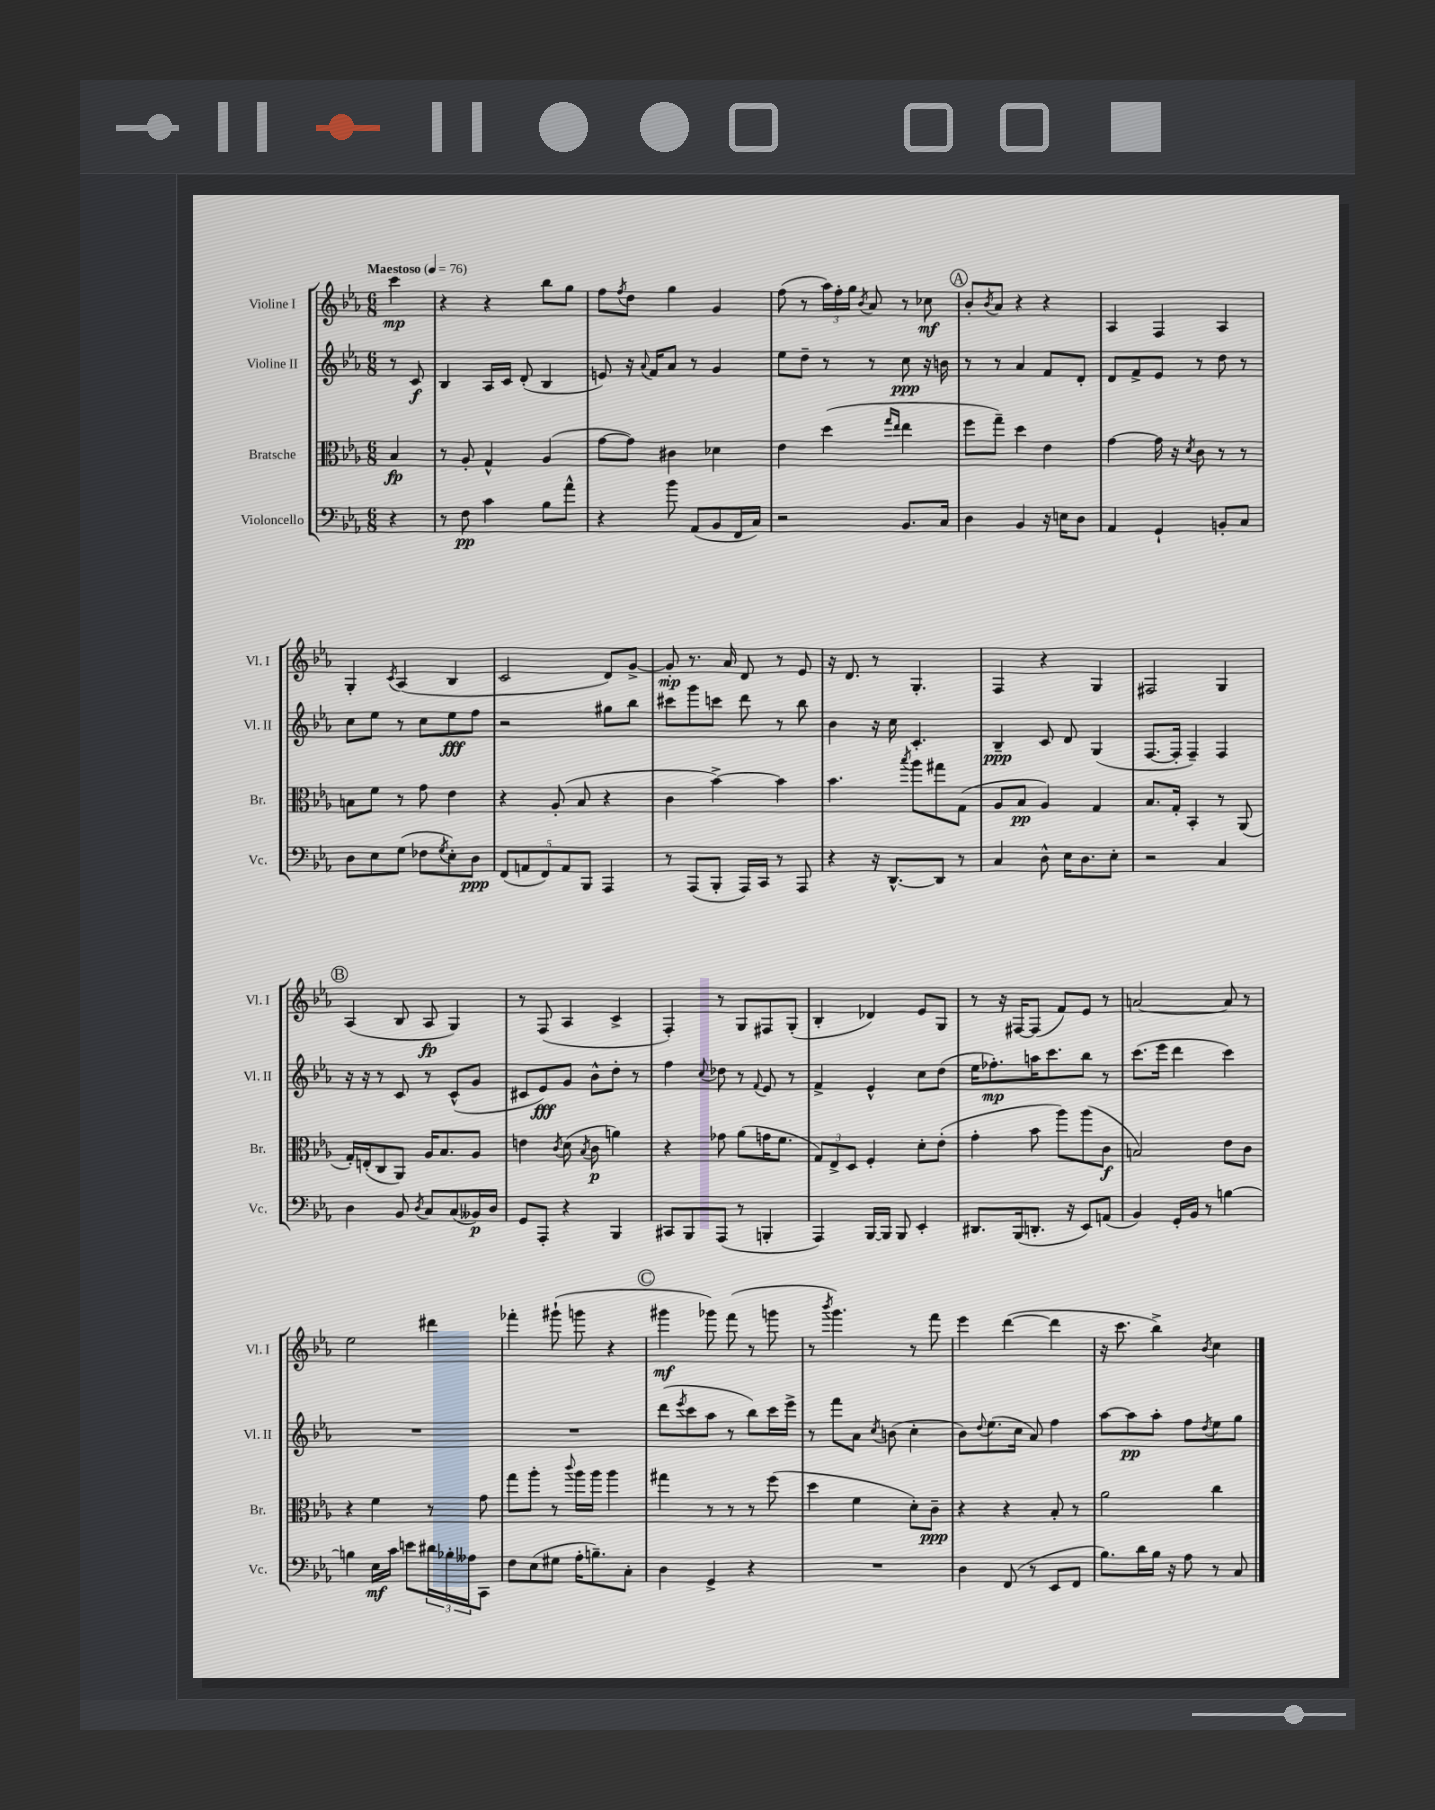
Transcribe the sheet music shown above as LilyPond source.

<<
\new StaffGroup <<
\new Staff = "s0" \with { instrumentName = "Violine I" shortInstrumentName = "Vl. I" } {
    \clef treble \key ees \major \numericTimeSignature \time 6/8 \partial 4 \tempo "Maestoso" 4 = 76
    c'''4\mp |
    r4 r4 bes''8 g''8 |
    f''8 \acciaccatura { f''8 } d''8 g''4 g'4 |
    f''8( r8 \tuplet 3/2 { aes''16) f''16-. g''16 } \acciaccatura { bes'8 } aes'8 r8 ces''8\mf |
    \mark \markup { \circle "A" } bes'8-. \acciaccatura { bes'8 } aes'8 r4 r4 |
    aes4 f4 aes4 |
    g4-. \acciaccatura { c'8 } aes4( bes4 |
    c'2 d'8) g'8~-> |
    g'8-.\mp r8. aes'16 d'8 r8 ees'8 |
    r16 d'8. r8 g4.-. |
    f4 r4 g4 |
    fis2 g4 |
    \mark \markup { \circle "B" } aes4( bes8 aes8\fp g4) |
    r8 f8( aes4 c'4-> |
    f4-.) r8 g8 fis8 g8-.( |
    bes4-. des'4) ees'8 g8 |
    r8 r16 fis16~ fis8( f'8) ees'8 r8 |
    a'2~ a'8 r8 |
    ees''2 dis'''4 |
    fes'''4-. gis'''8-!( g'''8 r4 |
    \mark \markup { \circle "C" } gis'''4\mf ges'''8) f'''8( r8 g'''8 |
    r8 \acciaccatura { bes'''8 } g'''4.) r8 f'''8 |
    ees'''4 d'''4~( d'''4 |
    r16 c'''8. bes''4->) \acciaccatura { bes'8 } c''4 \bar "|." |
}
\new Staff = "s1" \with { instrumentName = "Violine II" shortInstrumentName = "Vl. II" } {
    \clef treble \key ees \major \numericTimeSignature \time 6/8 \partial 4
    r8 c'8\f |
    bes4 aes16 c'16 d'8-.( bes4 |
    e'8) r16 \appoggiatura { aes'8 } f'16 aes'8 r8 g'4 |
    ees''8 d''8-- r8 r8 c''8\ppp r16 b'16 |
    \mark \markup { \circle "A" } r8 r8 aes'4 f'8 d'8-. |
    d'8 f'8-> ees'8 r8 d''8 r8 |
    c''8 ees''8 r8 c''8 ees''8\fff f''8 |
    r2 gis''8 bes''8 |
    cis'''8 g'''8 c'''8 d'''8 r8 bes''8 |
    bes'4 r16 c''16 c'4.-. |
    bes4--\ppp c'8 d'8 g4( |
    f8.~ f16-. f4--) f4 |
    \mark \markup { \circle "B" } r16 r16 r8 c'8 r8 c'8-^( g'8 |
    cis'8 ees'8\fff) g'8 bes'8-^ d''8-. r8 |
    f''4 \appoggiatura { c''8 } des''8 r8 \appoggiatura { f'8 } ees'8 r8 |
    f'4-> ees'4-^ c''8 d''8( |
    ees''16 fes''8.-.\mp) a''16 c'''8. bes''8 r8 |
    c'''8.( ees'''16 d'''4 c'''4) |
    R2. |
    R2. |
    \mark \markup { \circle "C" } d'''8( \acciaccatura { ees'''8 } c'''8 aes''8 r8 bes''8) c'''16 ees'''16-> |
    r8 f'''8 aes'8 \acciaccatura { c''8 } b'8( c''4-. |
    bes'8) \appoggiatura { d''8 } ees''8.( c''16 aes'8) f''4 |
    aes''8~ aes''8\pp aes''8-. f''8 \acciaccatura { d''8 } ees''8 g''8 \bar "|." |
}
\new Staff = "s2" \with { instrumentName = "Bratsche" shortInstrumentName = "Br." } {
    \clef alto \key ees \major \numericTimeSignature \time 6/8 \partial 4
    bes4\fp |
    r8 aes8-. g4-^ aes4( |
    g'8~ g'8) cis'4 des'4 |
    ees'4 d''4( \grace { g''16 ees''16 } ees''4 |
    \mark \markup { \circle "A" } f''8 g''8--) d''4 ees'4 |
    g'4~ g'16 r16 \acciaccatura { d'8 } c'8 r8 r8 |
    b8 f'8 r8 g'8 ees'4 |
    r4 aes8-.( bes8 r4 |
    c'4 bes'4~->) bes'4 |
    bes'4. \acciaccatura { bes''8 } aes''8 gis''8 g8( |
    aes8 bes8\pp aes4) g4 |
    bes8. g16-. bes,4-. r8 aes,8( |
    \mark \markup { \circle "B" } g16-.) e16-.( c8 aes,8) aes16 bes8. aes8 |
    e'4 \acciaccatura { c'8 } d'8( \acciaccatura { bes8 } c'8\p a'4) |
    r4 ges'8 aes'8( g'16 f'8. |
    \tuplet 3/2 { g8) ees8-> d8 } f4-. d'8-. ees'8-.( |
    g'4-. bes'8 aes''8) aes''8( c'8\f |
    b2) ees'8 c'8 |
    r4 f'4 r8 g'8 |
    g''8 aes''8-. r8 \appoggiatura { c'''8 } aes''16 aes''16 aes''4 |
    \mark \markup { \circle "C" } gis''4 r8 r8 r8 f''8( |
    d''4 f'4 d'8-.) c'8--\ppp |
    r4 r4 bes8-. r8 |
    aes'2 c''4 \bar "|." |
}
\new Staff = "s3" \with { instrumentName = "Violoncello" shortInstrumentName = "Vc." } {
    \clef bass \key ees \major \numericTimeSignature \time 6/8 \partial 4
    r4 |
    r8 f8\pp c'4 bes8 aes'8-^ |
    r4 bes'8 aes,8( bes,8 f,16 c16) |
    r2 bes,8. c16 |
    \mark \markup { \circle "A" } d4 bes,4 r16 e16 d8 |
    aes,4 g,4-! b,8-. c8 |
    d8 ees8 g8( fes8 \acciaccatura { g8 } ees8-.) d8\ppp |
    \tuplet 5/4 { f,8( a,8 f,8) a,8 bes,,8 } aes,,4 |
    r8 aes,,8( bes,,8-. aes,,16) c,16 r8 aes,,8 |
    r4 r16 d,8.~-^ d,8 r8 |
    c4 d8-^ ees16 d8. ees8-. |
    r2 c4 |
    \mark \markup { \circle "B" } d4 bes,8 \acciaccatura { d8 } c8 c8( beses,16\p) d16 |
    g,8 aes,,8-. r4 bes,,4 |
    cis,8 bes,,8 aes,,8( r8 b,,4-. |
    aes,,4) bes,,16~ bes,,16 bes,,8 ees,4-. |
    dis,8. bes,,16( d,8.-. r16 ees,8) a,8( |
    bes,4) g,16-. bes,16 r8 b4~ |
    b4 ees16\mf c'16 e'8 \tuplet 3/2 { dis'16 bes16-. aeses16 } c,8 |
    f8 ees8( gis8 aes16-. b8.--) c8-. |
    \mark \markup { \circle "C" } d4 g,4-> r4 |
    R2. |
    d4 f,8( r8 ees,8 f,8 |
    bes8.) d'16 bes16 r16 aes8 r8 c8 \bar "|." |
}
>>
>>
\layout { \context { \Score \remove "Bar_number_engraver" } }
